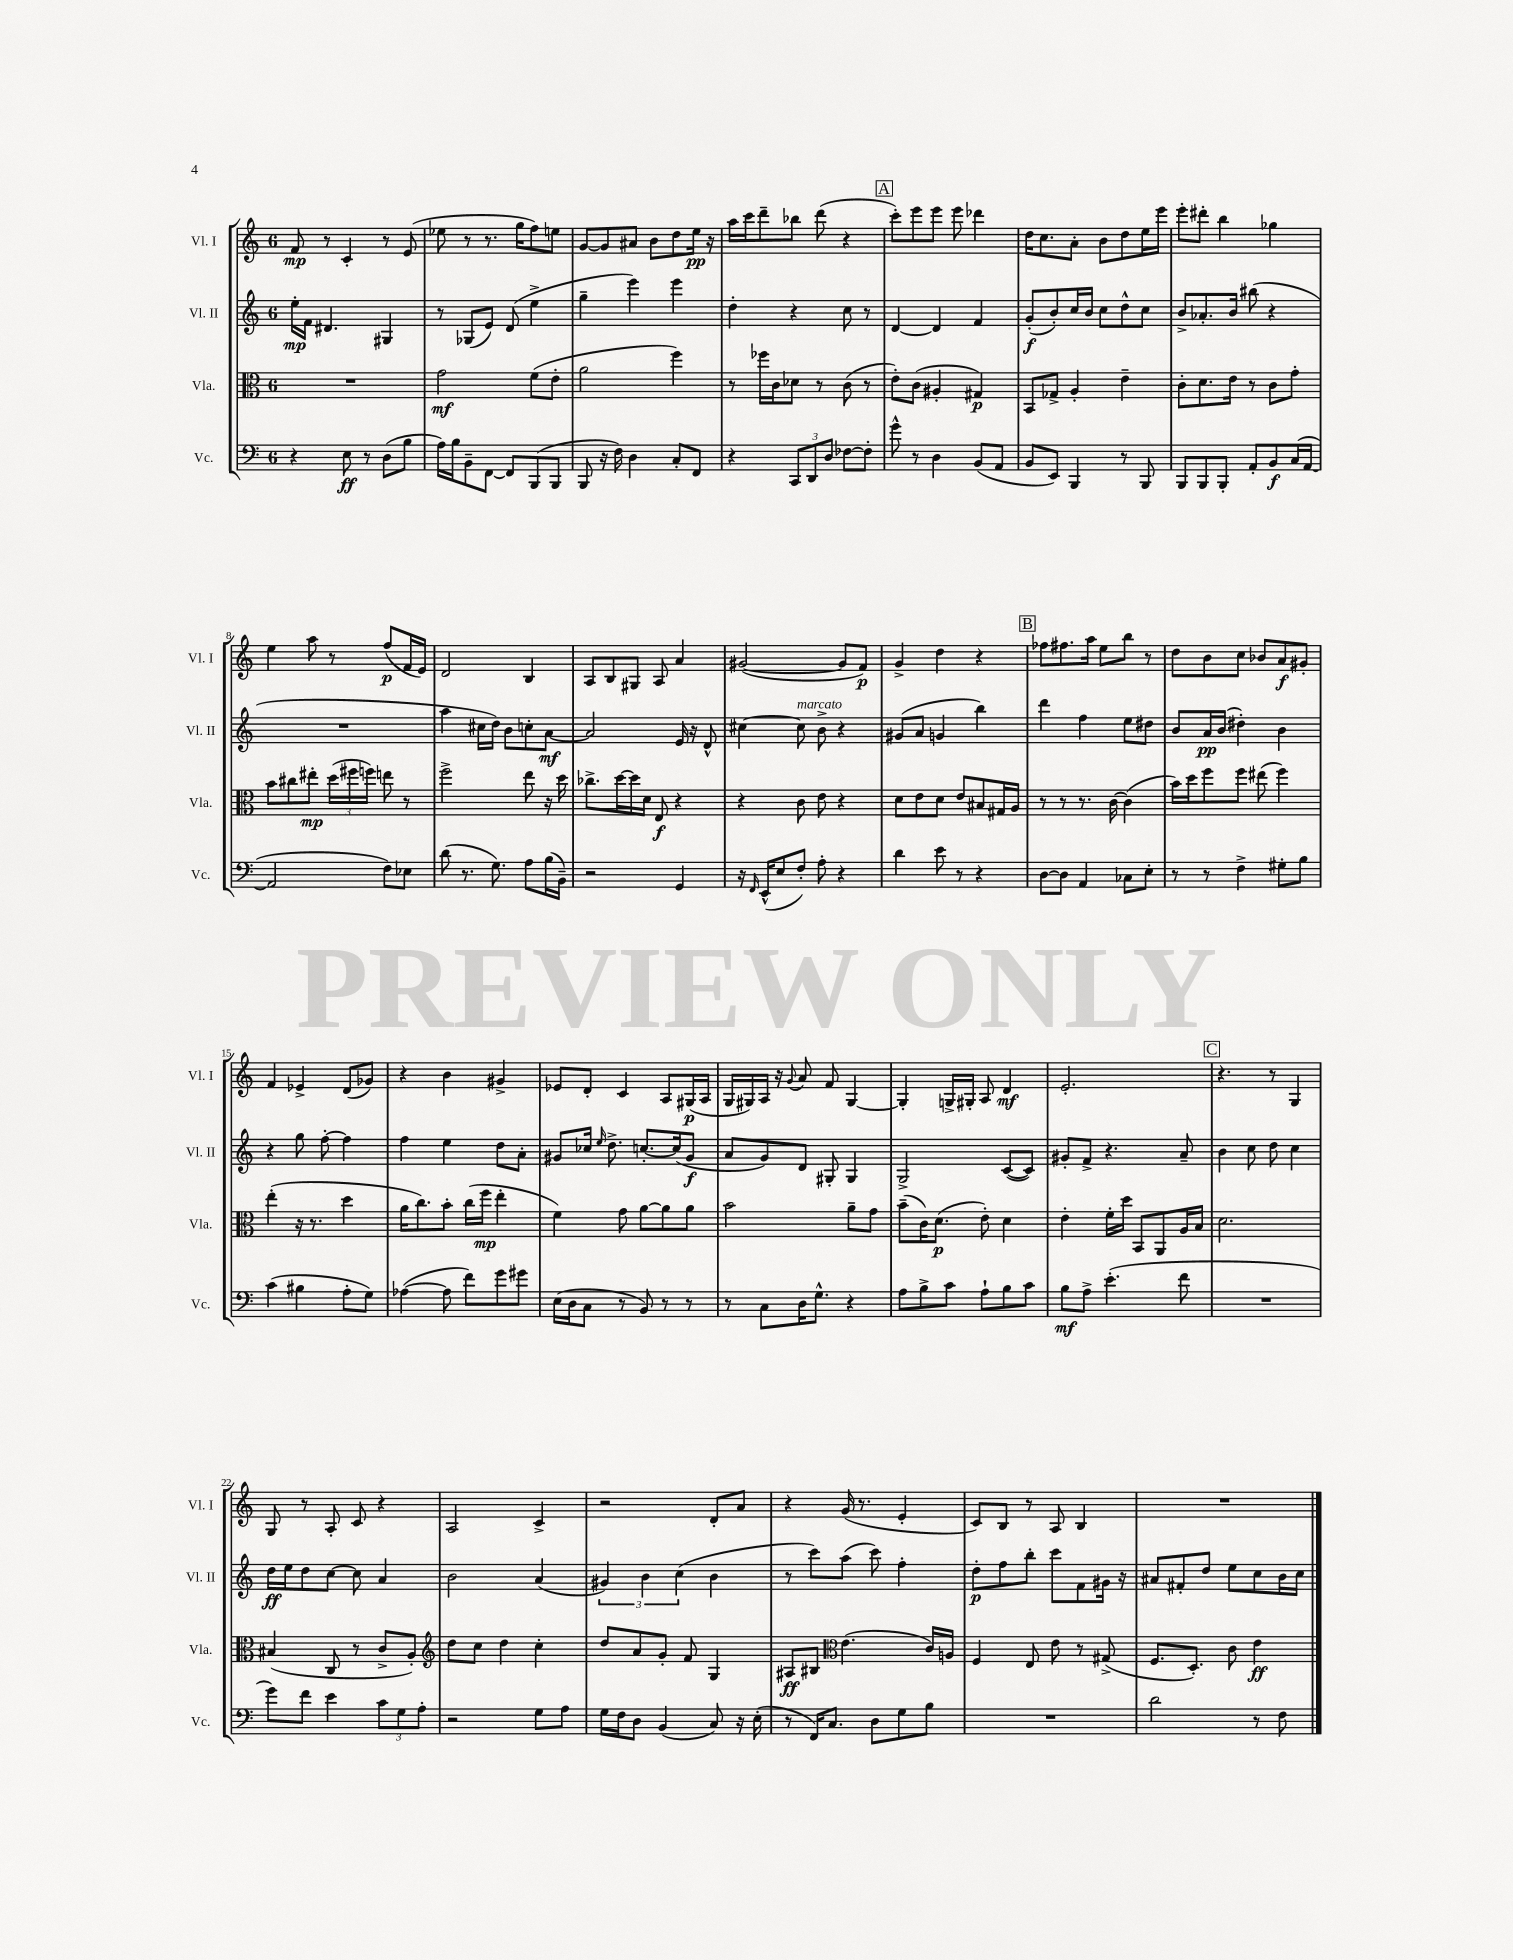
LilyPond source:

<<
\new StaffGroup <<
\new Staff = "s0" \with { instrumentName = "Vl. I" shortInstrumentName = "Vl. I" } {
    \clef treble \key c \major \once \override Staff.TimeSignature.style = #'single-digit \time 6/8
    \autoBeamOff f'8\mp r8 c'4-. r8 e'8( |
    ees''8 r8 r8. g''16[ f''8) e''8] |
    g'8[~ g'8 ais'8] b'8[ d''8 e''16]\pp r16 |
    a''16[ c'''16 d'''8-- bes''8] d'''8( r4 |
    \mark \markup { \box "A" } c'''8[-.) e'''8 e'''8] e'''8 des'''4 |
    d''16[ c''8. a'8]-. b'8[ d''8 e''16 e'''16] |
    e'''8[-. dis'''8]-. b''4 ges''4 |
    e''4 a''8 r8 f''8[\p( f'16 e'16]) |
    d'2 b4 |
    a8[ b8 gis8] a8 a'4 |
    gis'2~( gis'8[ f'8]\p) |
    g'4-> d''4 r4 |
    \mark \markup { \box "B" } fes''8[ fis''8. a''16] e''8[ b''8] r8 |
    d''8[ b'8 c''8] bes'8[ a'8\f gis'8]-. |
    f'4 ees'4-> d'8[( ges'8]) |
    r4 b'4 gis'4-> |
    ees'8[ d'8]-. c'4 a8[ gis16\p( a16] |
    g16[ gis16) a16] r16 \appoggiatura { g'8 } a'8 f'8 gis4~ |
    gis4-. g16[-> gis16]-. a8 d'4\mf |
    e'2.-. |
    \mark \markup { \box "C" } r4. r8 g4 |
    g8 r8 a8-. c'8 r4 |
    a2 c'4-> |
    r2 d'8[-. a'8] |
    r4 g'16( r8. e'4-. |
    c'8[) b8] r8 a8 b4 |
    R2. \bar "|." |
}
\new Staff = "s1" \with { instrumentName = "Vl. II" shortInstrumentName = "Vl. II" } {
    \clef treble \key c \major \once \override Staff.TimeSignature.style = #'single-digit \time 6/8
    \autoBeamOff e''16[-.\mp f'16] dis'4. gis4 |
    r8 ges8[( e'8]) d'8( e''4-> |
    g''4-- e'''4) e'''4 |
    d''4-. r4 c''8 r8 |
    \mark \markup { \box "A" } d'4~ d'4 f'4 |
    g'8[-.\f( b'8-.) c''16 b'16] c''8[ d''8-^ c''8] |
    b'8[-> aes'8.-. b'16] bis''8( r4 |
    R2. |
    a''4 cis''16[ d''16]) b'8[ c''8-. a'8]~\mf |
    a'2 e'16 r16 d'8-^ |
    cis''4~ cis''8^\markup { \italic "marcato" } b'8-> r4 |
    gis'8[( a'8] g'4 b''4) |
    \mark \markup { \box "B" } d'''4 f''4 e''8[ dis''8] |
    b'8[ a'16\pp b'16]( dis''4-.) b'4 |
    r4 g''8 f''8~-. f''4 |
    f''4 e''4 d''8[ a'8]-. |
    gis'8[ ces''16] \grace { e''16 } d''8.-> c''8.[~-. c''16( gis'8]\f |
    a'8[ g'8) d'8] gis8-. gis4 |
    g2-> c'8[~( c'8]) |
    gis'8[-. f'8]-> r4. a'8-- |
    \mark \markup { \box "C" } b'4 c''8 d''8 c''4 |
    d''16[\ff e''16 d''8 c''8]~ c''8 a'4 |
    b'2 a'4( |
    \tuplet 3/2 { gis'4) b'4 c''4( } b'4 |
    r8 c'''8[) a''8]( c'''8) f''4-. |
    d''8[-.\p f''8 b''8]-. c'''8[ f'8 gis'16] r16 |
    ais'8[ fis'8-. d''8] e''8[ c''8 b'16 c''16] \bar "|." |
}
\new Staff = "s2" \with { instrumentName = "Vla." shortInstrumentName = "Vla." } {
    \clef alto \key c \major \once \override Staff.TimeSignature.style = #'single-digit \time 6/8
    \autoBeamOff R2. |
    g'2\mf f'8[( e'8]-. |
    a'2 f''4) |
    r8 fes''16[ c'16 des'8] r8 c'8( r8 |
    \mark \markup { \box "A" } e'8[-.) c'8]( ais4-. gis4\p) |
    b,8[ ges8]-> a4-. e'4-- |
    c'8[-. d'8. e'16] r8 c'8[ g'8]-. |
    b'8[ cis''8 eis''8]-.\mp \tuplet 3/2 { d''16[( fis''16 f''16]) } e''8 r8 |
    f''2-> e''8 r16 d''16 |
    ces''8.[-> d''16~ d''16 d'16] e8\f r4 |
    r4 c'8 e'8 r4 |
    d'8[ e'8 d'8] e'8[ bis8 gis16 a16] |
    \mark \markup { \box "B" } r8 r8 r8. c'16~ c'4( |
    b'16[) d''16 f''8 f''8] eis''8( f''4) |
    e''4-.( r16 r8. d''4 |
    a'16[ c''8.) b'8]-. c''16[( f''16]\mp e''4-. |
    f'4) g'8 a'8[~ a'8 a'8] |
    b'2 a'8[-- g'8] |
    b'8[--( c'16) d'8.]\p( e'8-.) d'4 |
    e'4-. f'16[-. d''16] b,8[ a,8 a16 b16] |
    \mark \markup { \box "C" } d'2. |
    bis4( c8 r8 c'8[-> a8]-.) |
    \clef treble d''8[ c''8] d''4 c''4-. |
    d''8[ a'8 g'8]-. f'8 g4 |
    ais8[\ff bis8] \clef alto e'4.( c'16[) a16] |
    f4 e8 e'8 r8 gis8->( |
    f8.[ d8.]-.) c'8 e'4\ff \bar "|." |
}
\new Staff = "s3" \with { instrumentName = "Vc." shortInstrumentName = "Vc." } {
    \clef bass \key c \major \once \override Staff.TimeSignature.style = #'single-digit \time 6/8
    \autoBeamOff r4 e8\ff r8 d8[( b8] |
    a16[) b16 b,8-- f,8]~ f,8[ b,,8( b,,8] |
    b,,8 r16 f16) d4 c8[-. f,8] |
    r4 \tuplet 3/2 { c,8[ d,8 d8] } fes8[~ fes8]-. |
    \mark \markup { \box "A" } g'8-^ r8 d4 b,8[( a,8] |
    b,8[ e,8]) b,,4 r8 b,,8 |
    b,,8[ b,,8 b,,8]-. a,8[-. b,8\f c16( a,16]~ |
    a,2 f8[) ees8] |
    d'8( r8. g8.) a8[ b16( b,16]--) |
    r2 g,4 |
    r16 \grace { f,16 } e,16[-^( e8 f8]-.) a8-. r4 |
    d'4 e'8 r8 r4 |
    \mark \markup { \box "B" } d8[~ d8] a,4 ces8[ e8]-. |
    r8 r8 f4-> gis8[-. b8] |
    c'4( bis4 a8[-. g8]) |
    aes4~( aes8 f'8[) g'8 gis'8] |
    e16[( d16 c8] r8 b,8) r8 r8 |
    r8 c8[ d16 g8.]-^ r4 |
    a8[ b8-> c'8] a8[-! b8 c'8] |
    b8[\mf a8]-> e'4.-.( f'8 |
    \mark \markup { \box "C" } R2. |
    g'8[) f'8] e'4 \tuplet 3/2 { c'8[ g8 a8]-. } |
    r2 g8[ a8] |
    g16[ f16 d8] b,4( c8) r16 e16-.( |
    r8 f,16[) c8.] d8[ g8 b8] |
    R2. |
    d'2 r8 f8 \bar "|." |
}
>>
>>
